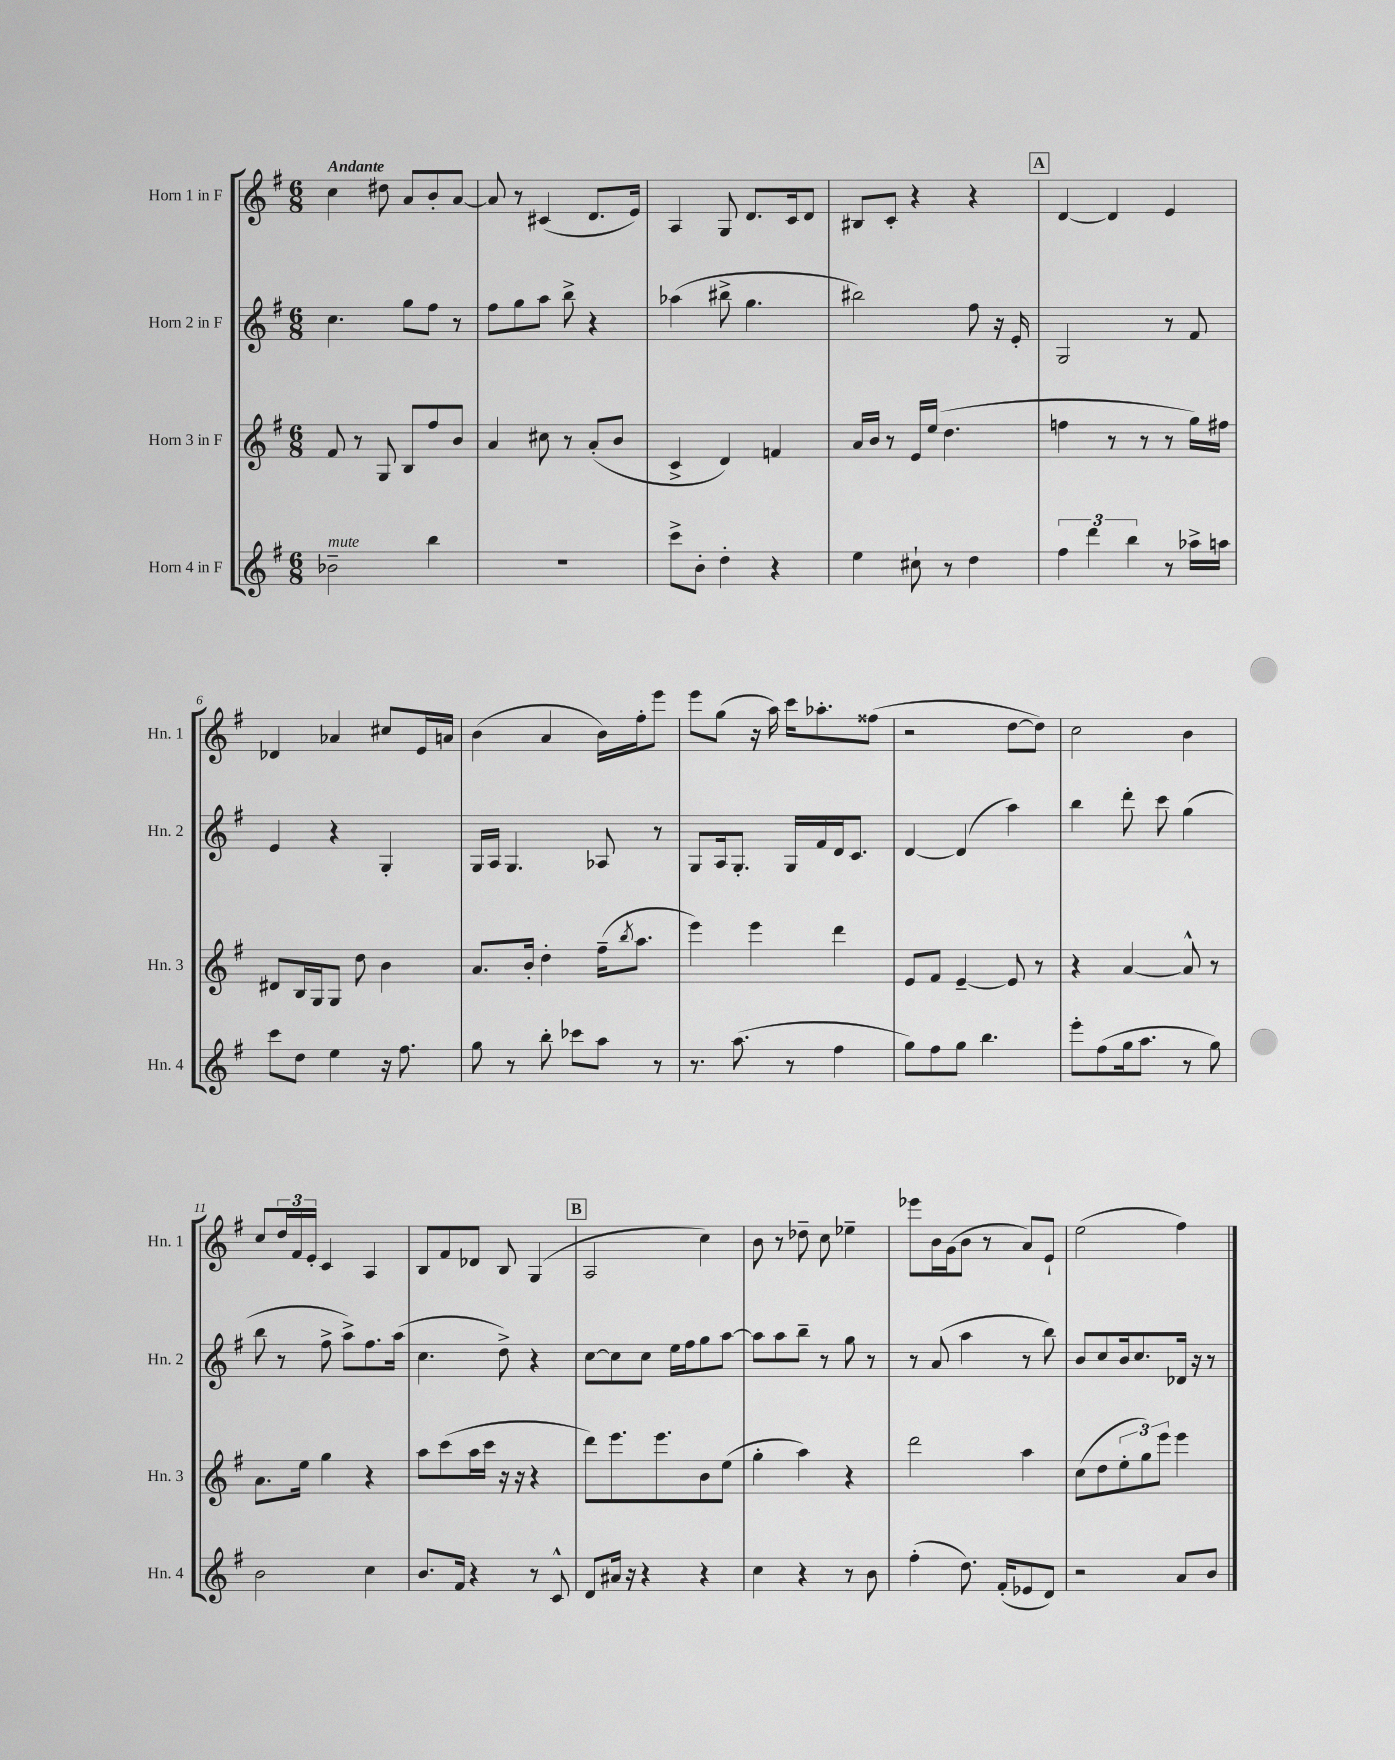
<<
\new StaffGroup <<
\new Staff = "s0" \with { instrumentName = "Horn 1 in F" shortInstrumentName = "Hn. 1" } {
    \clef treble \key g \major \numericTimeSignature \time 6/8 \tempo "Andante"
    c''4 dis''8 a'8 b'8-. a'8~ |
    a'8 r8 cis'4( d'8. e'16) |
    a4 g8 d'8. c'16 d'8 |
    bis8 c'8-. r4 r4 |
    \mark \markup { \box "A" } d'4~ d'4 e'4 |
    des'4 aes'4 cis''8 e'16 a'16 |
    b'4( a'4 b'16) fis''16-. e'''8 |
    e'''8 g''8( r16 a''16) c'''16 aes''8.-. fisis''8( |
    r2 d''8~ d''8) |
    c''2 b'4 |
    c''8 \tuplet 3/2 { d''16 fis'16 e'16-. } c'4 a4 |
    b8 fis'8 des'8 b8 g4( |
    \mark \markup { \box "B" } a2 c''4) |
    b'8 r8 des''8-- c''8 ees''4-- |
    ees'''8 b'16 g'16( b'8 r8 a'8) e'8-! |
    e''2( fis''4) \bar "|." |
}
\new Staff = "s1" \with { instrumentName = "Horn 2 in F" shortInstrumentName = "Hn. 2" } {
    \clef treble \key g \major \numericTimeSignature \time 6/8
    c''4. g''8 fis''8 r8 |
    fis''8 g''8 a''8 b''8-> r4 |
    aes''4( bis''8-> g''4. |
    bis''2) fis''8 r16 e'16-. |
    \mark \markup { \box "A" } g2 r8 fis'8 |
    e'4 r4 g4-. |
    g16 a16 g4. aes8 r8 |
    g8 a16 g8.-. g16 fis'16 d'16 c'8. |
    d'4~ d'4( a''4) |
    b''4 d'''8-. c'''8 g''4( |
    b''8 r8 fis''8-> a''8->) fis''8. a''16( |
    c''4. d''8->) r4 |
    \mark \markup { \box "B" } c''8~ c''8 c''8 e''16 fis''16 g''8 a''8~ |
    a''8 a''8 b''8-- r8 g''8 r8 |
    r8 a'8( a''4 r8 b''8) |
    b'8 c''8 b'16 c''8. des'16 r16 r8 \bar "|." |
}
\new Staff = "s2" \with { instrumentName = "Horn 3 in F" shortInstrumentName = "Hn. 3" } {
    \clef treble \key g \major \numericTimeSignature \time 6/8
    fis'8 r8 g8 b8 fis''8 b'8 |
    a'4 cis''8 r8 a'8-.( b'8 |
    c'4-> d'4) f'4 |
    a'16 b'16 r8 e'16 e''16( d''4. |
    \mark \markup { \box "A" } f''4 r8 r8 r8 g''16) fis''16 |
    dis'8 b16 g16 g8 d''8 b'4 |
    a'8. b'16-. d''4-. fis''16--( \acciaccatura { b''8 } a''8. |
    e'''4) e'''4 d'''4 |
    e'8 fis'8 e'4~-- e'8 r8 |
    r4 a'4~ a'8-^ r8 |
    a'8. e''16 g''4 r4 |
    a''8 c'''8( a''16 c'''16 r16 r16 r4 |
    \mark \markup { \box "B" } d'''8) e'''8. e'''8. b'8 e''8( |
    g''4-. a''4) r4 |
    d'''2 a''4 |
    c''8( d''8 \tuplet 3/2 { e''8-. g''8) e'''8 } e'''4 \bar "|." |
}
\new Staff = "s3" \with { instrumentName = "Horn 4 in F" shortInstrumentName = "Hn. 4" } {
    \clef treble \key g \major \numericTimeSignature \time 6/8
    bes'2--^\markup { \italic "mute" } b''4 |
    R2. |
    c'''8-> b'8-. d''4-. r4 |
    e''4 cis''8-! r8 d''4 |
    \mark \markup { \box "A" } \tuplet 3/2 { fis''4 d'''4 b''4 } r8 aes''16-> a''16 |
    c'''8 d''8 e''4 r16 fis''8. |
    g''8 r8 b''8-. ces'''8 a''8 r8 |
    r8. a''8.( r8 fis''4 |
    g''8) fis''8 g''8 b''4. |
    e'''8-. fis''8( g''16 a''8. r8 g''8) |
    b'2 c''4 |
    b'8. fis'16 r4 r8 c'8-^ |
    \mark \markup { \box "B" } d'8 ais'16 r16 r4 r4 |
    c''4 r4 r8 b'8 |
    fis''4-.( d''8.) fis'16-.( ees'8 d'8) |
    r2 a'8 b'8 \bar "|." |
}
>>
>>
